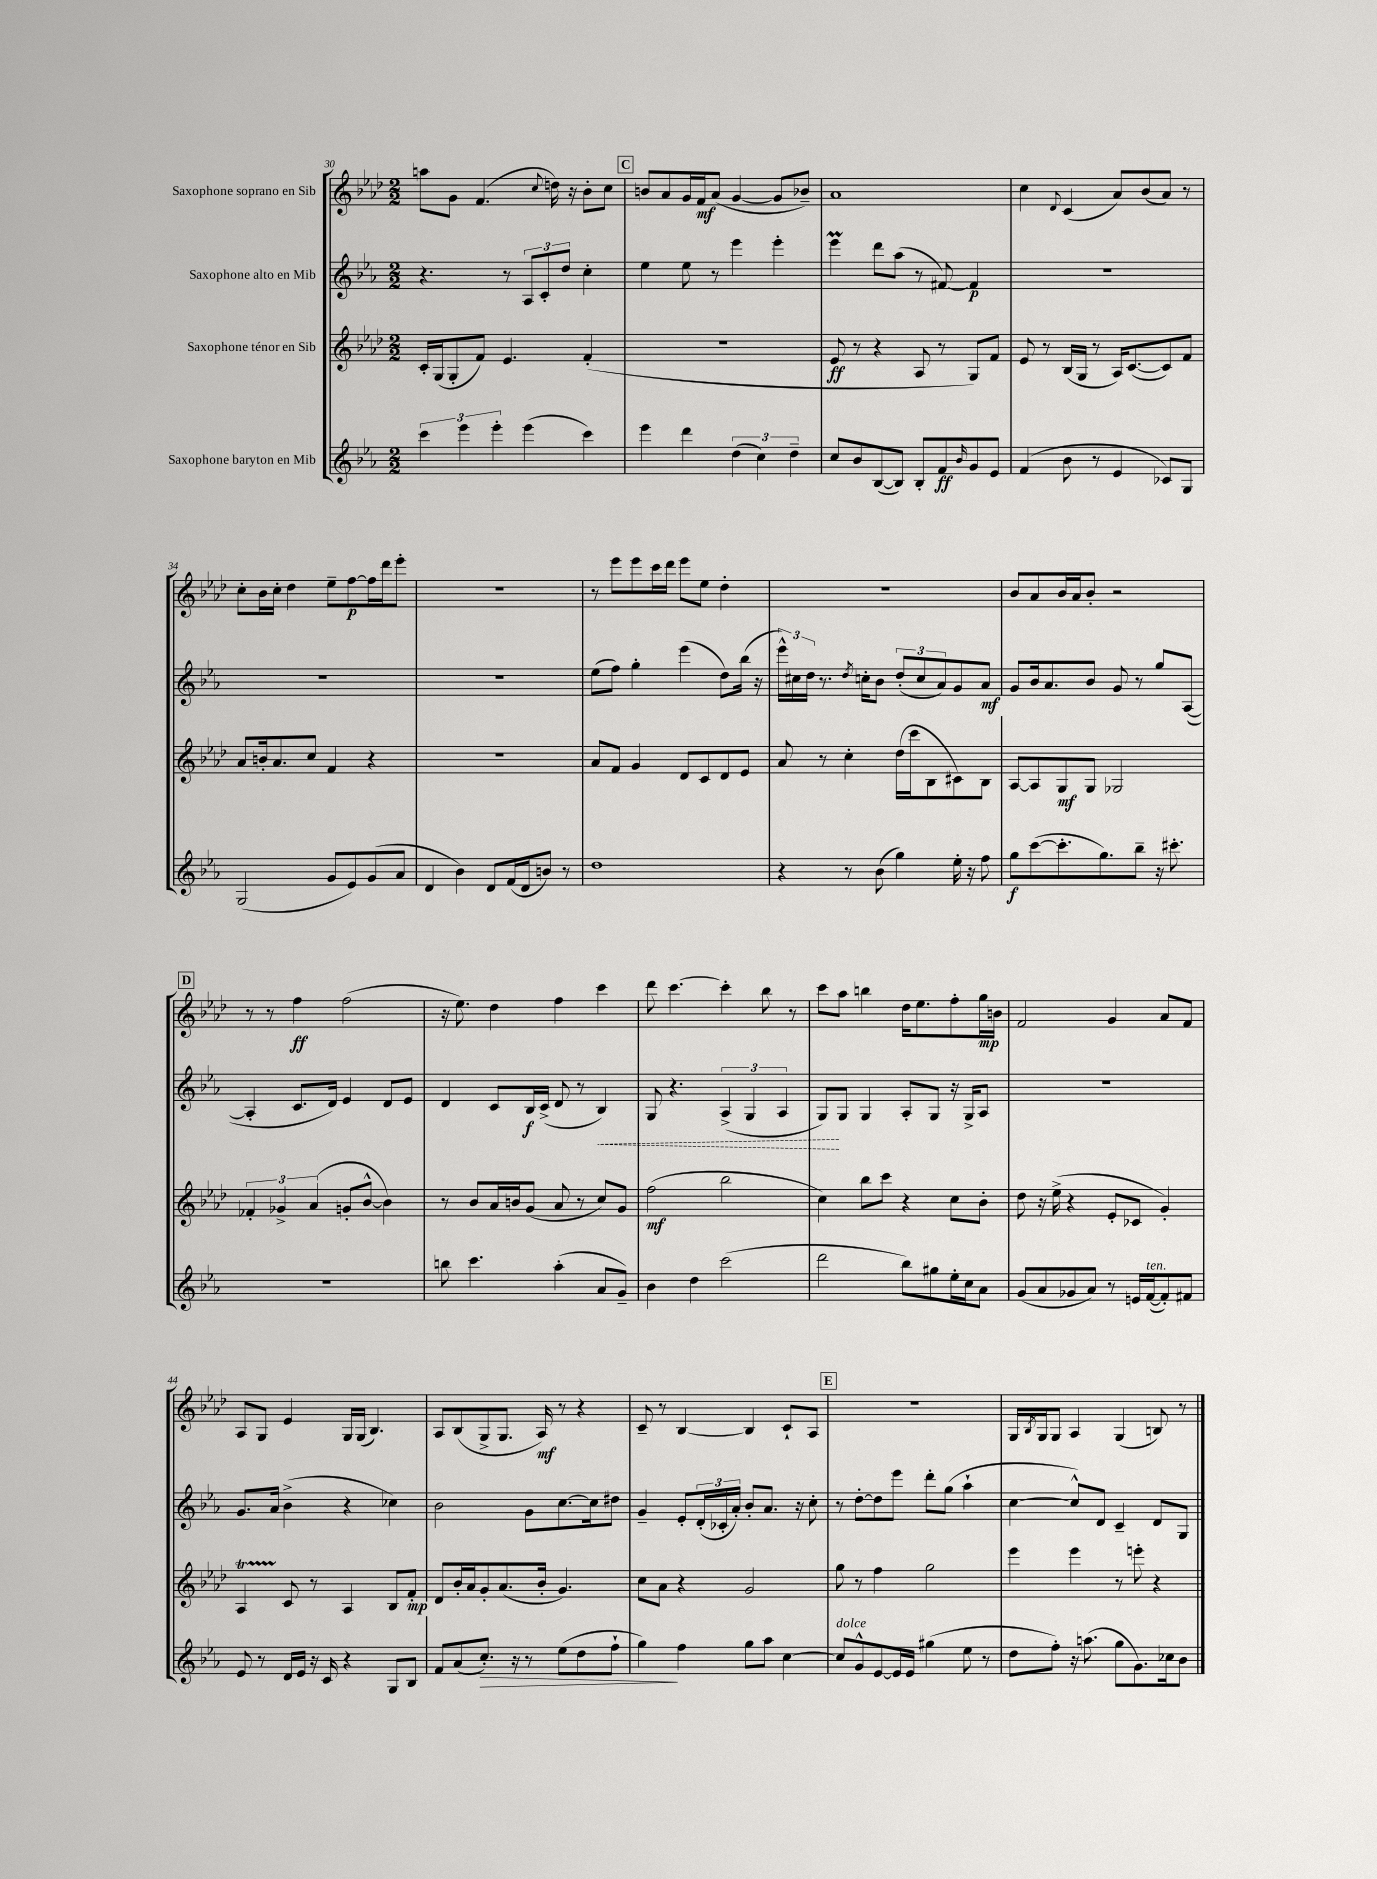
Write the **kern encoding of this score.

**kern	**kern	**kern	**kern
*staff4	*staff3	*staff2	*staff1
*clefG2	*clefG2	*clefG2	*clefG2
*k[b-e-a-]	*k[b-e-a-d-]	*k[b-e-a-]	*k[b-e-a-d-]
*M2/2	*M2/2	*M2/2	*M2/2
6ccc	16c'	4.r	8aa
.	(16G	.	.
.	8G'	.	8g
6eee-	.	.	.
.	8f)	.	(4.f
6eee-'	.	.	.
.	4.e-	8r	.
(4eee-	.	12A-	.
.	.	12c'	.
.	.	.	8qqcc
.	.	.	16dd)
.	.	12dd	.
.	.	.	16r
4ccc)	(4f'	4cc'	8b-'
.	.	.	8cc
=	=	=	=
4eee-	1r	4ee-	8b
.	.	.	8a-
4ddd	.	8ee-	16g
.	.	.	16f
.	.	8r	(8a-
(6dd	.	4eee-	[4g
6cc)	.	.	.
.	.	4eee-'	8g]
6dd~	.	.	.
.	.	.	8b-~)
=	=	=	=
8cc	8e-	4eee-	1a-
8b-	8r	.	.
([8B-	4r	8ddd	.
8B-])	.	(8aa-	.
8B-'	8A-	8r	.
8f	8r	[8f#)	.
16qqb-	.	.	.
8g	8G)	4f#]	.
8e-	8f	.	.
=	=	=	=
(4f	8e-	1r	4cc
.	8r	.	.
.	.	.	8qqd-
8b-	(16B-	.	(4c
.	16G	.	.
8r	8r	.	.
4e-	16A-)	.	8a-)
.	([8.c	.	.
.	.	.	(8b-
8c-)	8c])	.	8a-)
8G	8f	.	8r
=	=	=	=
(2G	8a-	1r	8cc'
.	16b'	.	16b-
.	8.a-	.	16cc'
.	.	.	4dd-
.	8cc	.	.
8g	4f	.	8ee-~
8e-)	.	.	[8ff
(8g	4r	.	16ff]
.	.	.	16ddd-
8a-	.	.	8eee-'
=	=	=	=
4d	1r	1r	1r
4b-)	.	.	.
8d	.	.	.
(16f	.	.	.
16d	.	.	.
8b)	.	.	.
8r	.	.	.
=	=	=	=
1dd	8a-	(8ee-	8r
.	8f	8ff)	8eee-
.	4g	4gg'	8eee-
.	.	.	16ccc
.	.	.	16ddd-
.	8d-	(4eee-	8eee-
.	8c	.	8ee-
.	8d-	8dd)	4dd-'
.	8e-	(16bb-	.
.	.	16r	.
=	=	=	=
4r	8a-	24eee-^^)	1r
.	.	24cc#	.
.	.	24dd	.
.	8r	8.r	.
8r	4cc'	.	.
.	.	8qdd	.
.	.	16cc'	.
(8b-	.	8b-	.
4gg)	(16dd-	(12dd'	.
.	16ccc	.	.
.	.	12cc	.
.	8B-	.	.
.	.	12a-)	.
16ee-'	8c#)	8g	.
16r	.	.	.
8ff	8B-	8a-	.
=	=	=	=
8gg	[8A-	8g	8b-
([8ccc	8A-]	16b-	8a-
.	.	8.a-	.
8.ccc']	8G	.	16b-
.	.	.	16a-
.	8G	8b-	8b-'
8.gg)	.	.	.
.	2G-	8g	2r
8bb-~	.	8r	.
16r	.	8gg	.
8.ccc#'	.	.	.
.	.	([8A-	.
=	=	=	=
1r	6f-'	4A-']	8r
.	.	.	8r
.	6g-^	.	.
.	.	8.c	4ff
.	(6a-	.	.
.	.	16d)	.
.	8g'	4e-	(2ff
.	[8b-^^	.	.
.	4b-])	8d	.
.	.	8e-	.
=	=	=	=
8bb	8r	4d	16r
.	.	.	8.ee-)
4.ccc	8b-	.	.
.	16a-	8c	4dd-
.	16b	.	.
.	(8g	16B-	.
.	.	(16c^	.
(4aa-'	8a-	8d	4ff
.	8r	8r	.
8a-	8cc)	4B-)	4ccc
8g~)	8g	.	.
=	=	=	=
4b-	(2ff	8G	8ddd-
.	.	4.r	[4.ccc
4dd	.	.	.
(2ccc	2bb-	(6A-^	4ccc']
.	.	6G	.
.	.	.	8bb-
.	.	6A-	.
.	.	.	8r
=	=	=	=
2ddd	4cc)	8G)	8ccc
.	.	8G	8aa-
.	8bb-	4G	4bb
.	8ccc	.	.
8bb-)	4r	8A-'	16dd-
.	.	.	8.ee-
8gg#	.	8G	.
16ee-'	8cc	16r	8ff'
16cc	.	16G^	.
8a-	8b-'	8A-	16gg
.	.	.	16b
=	=	=	=
(8g	8dd-	1r	2f
8a-	16r	.	.
.	(16ee-^	.	.
8g-	4r	.	.
8a-)	.	.	.
8r	8e-'	.	4g
16e	8c-	.	.
([16f	.	.	.
8f'])	4g')	.	8a-
8f#	.	.	8f
=	=	=	=
8e-	4A-	8.g	8A-
8r	.	.	8G
.	.	16a-	.
16d	8c	(4b-^	4e-
16e-	.	.	.
16r	8r	.	.
16c	.	.	.
4r	4A-	4r	16G
.	.	.	(16G
.	.	.	4.B-)
8G	8B-	4cc-)	.
8B-	8f'	.	.
=	=	=	=
8f	8d-	2b-	8A-
(8a-	16b-'	.	(8B-
.	16a-	.	.
8.cc')	8g'	.	8G^
.	(8.a-	.	8.G
16r	.	.	.
8r	.	8g	.
.	16b-'	.	16A-)
(8ee-	4.g)	[8.cc	8r
8dd	.	.	4r
.	.	16cc]	.
8ff`	.	8dd#	.
=	=	=	=
4gg)	8cc	4g~	8c~
.	8a-	.	8r
4ff	4r	8e-'	[4B-
.	.	(24d'	.
.	.	24c-'	.
.	.	24a-')	.
8gg	2g	8b-'	4B-]
8aa-	.	8.a-	.
[4cc	.	.	8c`
.	.	16r	.
.	.	8cc'	8A-
=	=	=	=
8cc]	8gg	8r	1r
8g^^	8r	[8dd'	.
[8e-	4ff	8dd]	.
16e-]	.	8eee-	.
16e-	.	.	.
(4gg#	2gg	8ddd'	.
.	.	(8gg	.
8ee-	.	4aa-`	.
8r	.	.	.
=	=	=	=
8dd	4eee-	[4cc	16G
.	.	.	8qB-
.	.	.	16G
8ff')	.	.	8G
16r	4eee-	8cc^^])	4A-
(8.aa	.	.	.
.	.	8d	.
8gg	8r	4c~	(4G
8.g)	8eee'	.	.
.	4r	8d	8B)
16cc-	.	.	.
8b-	.	8G	8r
==	==	==	==
*-	*-	*-	*-
